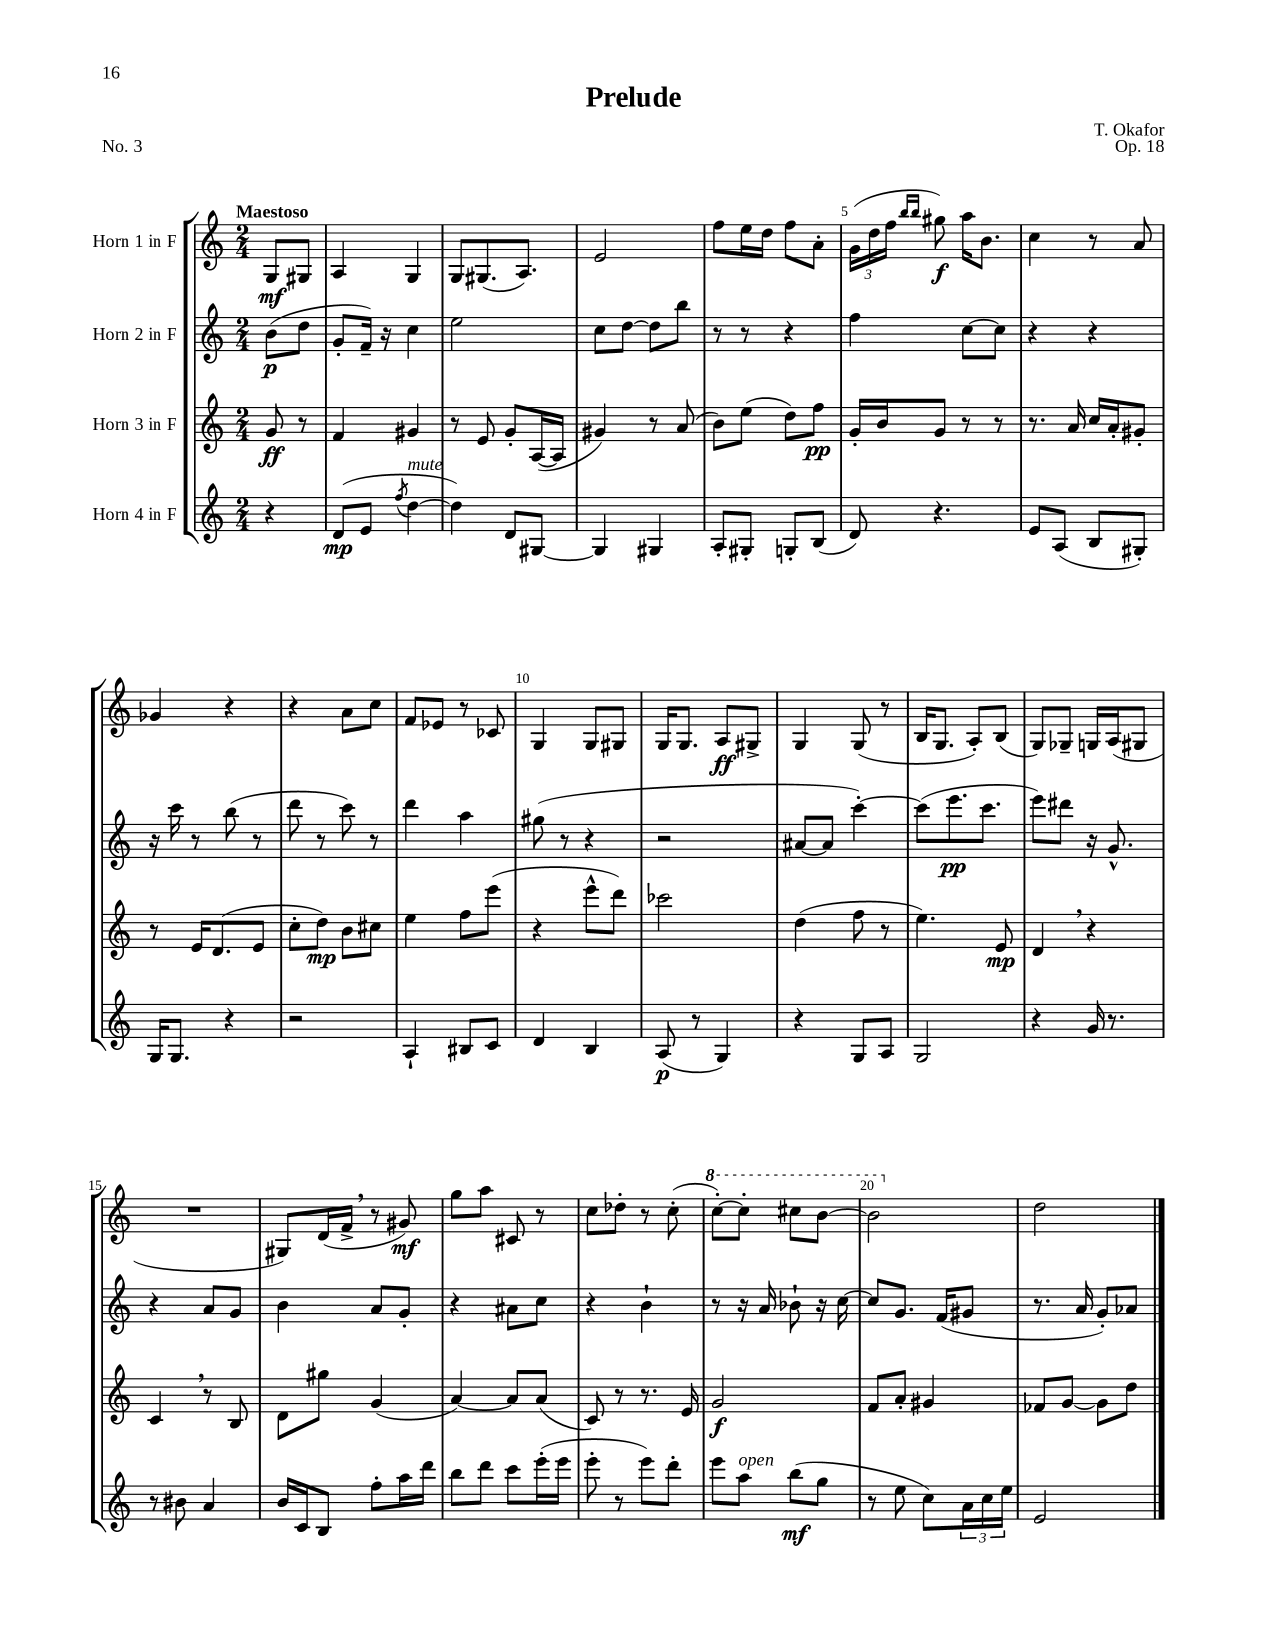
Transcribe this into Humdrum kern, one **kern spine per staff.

**kern	**dynam	**kern	**dynam	**kern	**dynam	**kern	**dynam
*part4	*part4	*part3	*part3	*part2	*part2	*part1	*part1
*staff4	*staff4	*staff3	*staff3	*staff2	*staff2	*staff1	*staff1
*I"Horn 4 in F	*	*I"Horn 3 in F	*	*I"Horn 2 in F	*	*I"Horn 1 in F	*
*clefG2	*	*clefG2	*	*clefG2	*	*clefG2	*
*k[]	*	*k[]	*	*k[]	*	*k[]	*
*M2/4	*	*M2/4	*	*M2/4	*	*M2/4	*
=	=	=	=	=	=	=	=
!	!	!	!	!	!	!LO:TX:a:B:t=Maestoso	!
4r	.	8g/	ff	(8b\L	p	8G/L	mf
.	.	8r	.	8dd\J	.	8G#X/J	.
=1	=1	=1	=1	=1	=1	=1	=1
(8d/L	mp	4f/	.	8g'/L	.	4A/	.
8e/J	.	.	.	16f~/Jk)	.	.	.
.	.	.	.	16r	.	.	.
8qff/	.	.	.	.	.	.	.
!LO:TX:a:i:t=mute	!	!	!	!	!	!	!
[4dd\	.	4g#X/	.	4cc\	.	4G/	.
=2	=2	=2	=2	=2	=2	=2	=2
4dd\])	.	8r	.	2ee\	.	8G/L	.
.	.	8e/	.	.	.	(8.G#X/	.
8d/L	.	8g'/L	.	.	.	.	.
.	.	.	.	.	.	8.A/J)	.
[8G#X/J	.	([16A/L	.	.	.	.	.
.	.	16A/JJ]	.	.	.	.	.
=3	=3	=3	=3	=3	=3	=3	=3
4G#/]	.	4g#X/)	.	8cc\L	.	2e/	.
.	.	.	.	[8dd\J	.	.	.
4G#X/	.	8r	.	8dd\L]	.	.	.
.	.	(8a/	.	8bb\J	.	.	.
=4	=4	=4	=4	=4	=4	=4	=4
8A'/L	.	8b\L)	.	8r	.	8ff\L	.
8G#X'/J	.	(8ee\J	.	8r	.	16ee\L	.
.	.	.	.	.	.	16dd\JJ	.
8Gn'/L	.	8dd\L)	.	4r	.	8ff\L	.
(8B/J	.	8ff\J	pp	.	.	8a'\J	.
=5	=5	=5	=5	=5	=5	=5	=5
8d/)	.	16g'/LL	.	4ff\	.	(24g\LL	.
.	.	.	.	.	.	24dd\	.
.	.	16b/J	.	.	.	.	.
.	.	.	.	.	.	24ff\JJ	.
.	.	.	.	.	.	16qqbb/LL	.
.	.	.	.	.	.	16qqbb/JJ	.
4.r	.	8g/J	.	.	.	8gg#X\)	f
.	.	8r	.	[8cc\L	.	16aa\KL	.
.	.	.	.	.	.	8.b\J	.
.	.	8r	.	8cc\J]	.	.	.
=6	=6	=6	=6	=6	=6	=6	=6
8e/L	.	8.r	.	4r	.	4cc\	.
(8A/J	.	.	.	.	.	.	.
.	.	16a/	.	.	.	.	.
8B/L	.	16cc/LL	.	4r	.	8r	.
.	.	16a'/J	.	.	.	.	.
8G#X'/J)	.	8g#X'/J	.	.	.	8a/	.
!!LO:LB:g=z
=7	=7	=7	=7	=7	=7	=7	=7
16G/KL	.	8r	.	16r	.	4g-X/	.
8.G/J	.	.	.	16ccc\	.	.	.
.	.	16e/KL	.	8r	.	.	.
.	.	(8.d/	.	.	.	.	.
4r	.	.	.	(8bb\	.	4r	.
.	.	8e/J	.	8r	.	.	.
=8	=8	=8	=8	=8	=8	=8	=8
2r	.	8cc'\L	.	8ddd\	.	4r	.
.	.	8dd\J)	mp	8r	.	.	.
.	.	8b\L	.	8ccc\)	.	8a\L	.
.	.	8cc#X\J	.	8r	.	8cc\J	.
=9	=9	=9	=9	=9	=9	=9	=9
4A`/	.	4ee\	.	4ddd\	.	8f/L	.
.	.	.	.	.	.	8e-X/J	.
8B#X/L	.	8ff\L	.	4aa\	.	8r	.
8c/J	.	(8eee\J	.	.	.	8c-X/	.
=10	=10	=10	=10	=10	=10	=10	=10
4d/	.	4r	.	(8gg#X\	.	4G/	.
.	.	.	.	8r	.	.	.
4B/	.	8eee^^\L	.	4r	.	8G/L	.
.	.	8ddd\J)	.	.	.	8G#X/J	.
=11	=11	=11	=11	=11	=11	=11	=11
(8A/	p	2ccc-X\	.	2r	.	16G/KL	.
.	.	.	.	.	.	8.G/J	.
8r	.	.	.	.	.	.	.
4G/)	.	.	.	.	.	8A/L	ff
.	.	.	.	.	.	8G#X^/J	.
=12	=12	=12	=12	=12	=12	=12	=12
4r	.	(4dd\	.	[8a#X/L	.	4G/	.
.	.	.	.	8a#/J]	.	.	.
8G/L	.	8ff\	.	[4ccc'\)	.	(8G/	.
8A/J	.	8r	.	.	.	8r	.
=13	=13	=13	=13	=13	=13	=13	=13
2G/	.	4.ee\)	.	(8ccc\L]	.	16B/KL	.
.	.	.	.	.	.	8.G/J	.
.	.	.	.	8.eee\	pp	.	.
.	.	.	.	.	.	8A'/L)	.
.	.	.	.	8.ccc\J	.	.	.
.	.	8e/	mp	.	.	(8B/J	.
=14	=14	=14	=14	=14	=14	=14	=14
4r	.	4d,/	.	8eee\L)	.	8G/L)	.
.	.	.	.	8ddd#X\J	.	8G-X~/J	.
16g/	.	4r	.	16r	.	16Gn/LL	.
8.r	.	.	.	8.g^^/	.	(16A/J	.
.	.	.	.	.	.	8G#X/J	.
!!LO:LB:g=z
=15	=15	=15	=15	=15	=15	=15	=15
8r	.	4c,/	.	4r	.	2r	.
8b#X\	.	.	.	.	.	.	.
4a/	.	8r	.	8a/L	.	.	.
.	.	8B/	.	8g/J	.	.	.
=16	=16	=16	=16	=16	=16	=16	=16
16b/LL	.	8d\L	.	4b\	.	8G#X/L)	.
16c/J	.	.	.	.	.	.	.
8B/J	.	8gg#X\J	.	.	.	(16d/L	.
.	.	.	.	.	.	16f^,/JJ	.
8ff'\L	.	(4g/	.	8a/L	.	8r	.
16aa\L	.	.	.	8g'/J	.	8g#X/)	mf
16ddd\JJ	.	.	.	.	.	.	.
=17	=17	=17	=17	=17	=17	=17	=17
8bb\L	.	[4a/)	.	4r	.	8gg\L	.
8ddd\J	.	.	.	.	.	8aa\J	.
8ccc\L	.	8a/L]	.	8a#X\L	.	8c#X/	.
(16eee'\L	.	(8a/J	.	8cc\J	.	8r	.
16eee\JJ	.	.	.	.	.	.	.
=18	=18	=18	=18	=18	=18	=18	=18
8eee'\	.	8c/)	.	4r	.	8cc\L	.
8r	.	8r	.	.	.	8dd-X'\J	.
8eee\L)	.	8.r	.	4b`\	.	8r	.
8ddd'\J	.	.	.	.	.	(8cc'\	.
.	.	16e/	.	.	.	.	.
=19	=19	=19	=19	=19	=19	=19	=19
*	*	*	*	*	*	*8va	*
8eee\L	.	2g/	f	8r	.	[8ccc'\L)	.
!LO:TX:a:i:t=open	!	!	!	!	!	!	!
8aa\J	.	.	.	16r	.	8ccc'\J]	.
.	.	.	.	16a/	.	.	.
(8bb\L	mf	.	.	8b-X`\	.	8ccc#X\L	.
8gg\J	.	.	.	16r	.	[8bb\J	.
.	.	.	.	[16cc\	.	.	.
=20	=20	=20	=20	=20	=20	=20	=20
8r	.	8f/L	.	8cc/L]	.	2bb\]	.
8ee\	.	8a'/J	.	8.g/J	.	.	.
8cc\L)	.	4g#X/	.	.	.	.	.
.	.	.	.	(16f/KL	.	.	.
24a\L	.	.	.	8g#X/J	.	.	.
24cc\	.	.	.	.	.	.	.
24ee\JJ	.	.	.	.	.	.	.
=21	=21	=21	=21	=21	=21	=21	=21
*	*	*	*	*	*	*X8va	*
2e/	.	8f-X/L	.	8.r	.	2dd\	.
.	.	[8g/J	.	.	.	.	.
.	.	.	.	16a/	.	.	.
.	.	8g\L]	.	8g'/L)	.	.	.
.	.	8dd\J	.	8a-X/J	.	.	.
==	==	==	==	==	==	==	==
*-	*-	*-	*-	*-	*-	*-	*-
